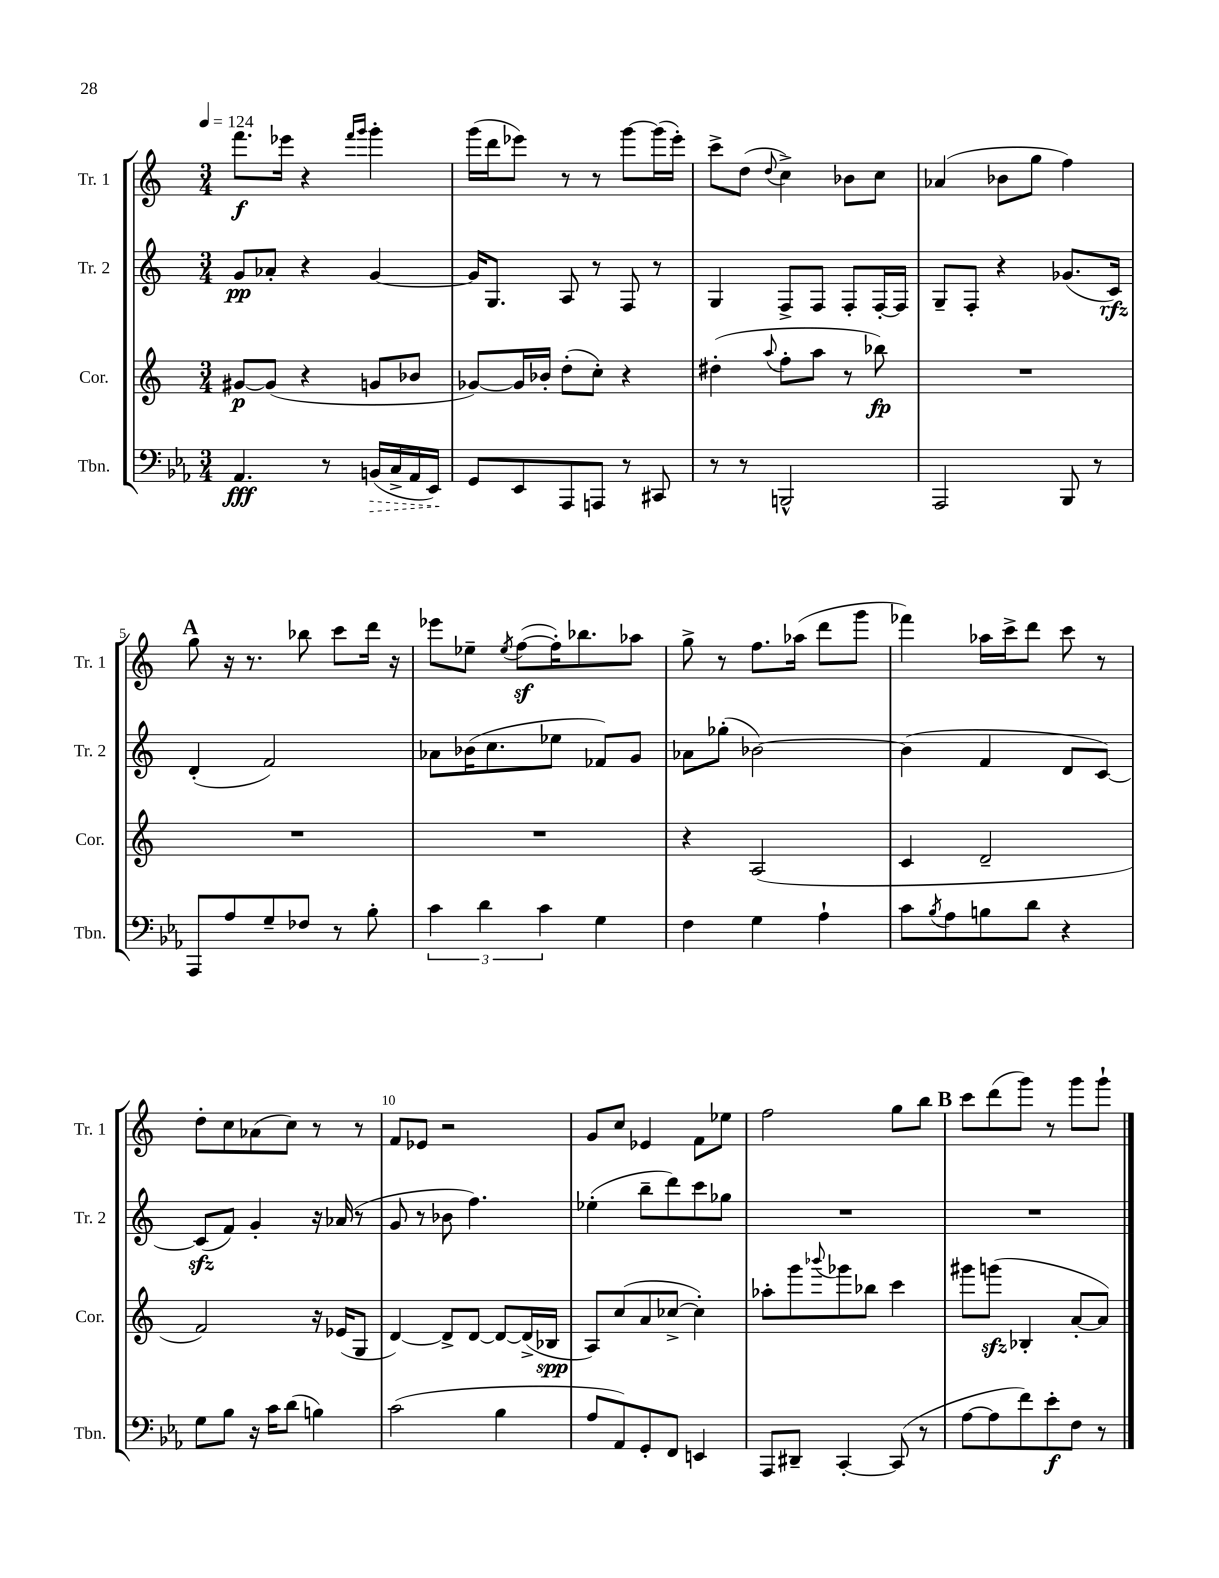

**kern	**dynam	**kern	**dynam	**kern	**dynam	**kern	**dynam
*part4	*part4	*part3	*part3	*part2	*part2	*part1	*part1
*staff4	*staff4	*staff3	*staff3	*staff2	*staff2	*staff1	*staff1
*I"Tbn.	*	*I"Cor.	*	*I"Tr. 2	*	*I"Tr. 1	*
*I'Tbn.	*	*I'Cor.	*	*I'Tr. 2	*	*I'Tr. 1	*
*clefF4	*	*clefG2	*	*clefG2	*	*clefG2	*
*k[b-e-a-]	*	*k[]	*	*k[]	*	*k[]	*
*M3/4	*	*M3/4	*	*M3/4	*	*M3/4	*
*MM124	*	*MM124	*	*MM124	*	*MM124	*
=1	=1	=1	=1	=1	=1	=1	=1
4.AA-/	fff	[8g#X/L	p	8g/L	pp	8.fff\L	f
.	.	(8g#/J]	.	8a-X'/J	.	.	.
.	.	.	.	.	.	16eee-X\Jk	.
.	.	4r	.	4r	.	4r	.
8r	.	.	.	.	.	.	.
.	.	.	.	.	.	16qqfff/LL	.
.	.	.	.	.	.	16qqggg/JJ	.
!	!LO:HP:b	!	!	!	!	!	!
(16BBn/LL	>	8gn/L	.	[4g/	.	4ggg'\	.
16C^/	.	.	.	.	.	.	.
16AA-/	.	8b-X/J	.	.	.	.	.
16EE-/JJ)	.	.	.	.	.	.	.
.	]	.	.	.	.	.	.
=2	=2	=2	=2	=2	=2	=2	=2
8GG/L	.	[8g-X/L)	.	16g/KL]	.	(16ggg\LL	.
.	.	.	.	8.G/J	.	16ddd\J	.
8EE-/	.	16g-/L]	.	.	.	8eee-X\J)	.
.	.	16b-X'/JJ	.	.	.	.	.
8AAA-/	.	(8dd'\L	.	8A/	.	8r	.
8AAAn/J	.	8cc'\J)	.	8r	.	8r	.
8r	.	4r	.	8F/	.	[8ggg\L	.
8CC#X/	.	.	.	8r	.	(16ggg\L]	.
.	.	.	.	.	.	16eee-'\JJ)	.
=3	=3	=3	=3	=3	=3	=3	=3
8r	.	(4dd#X'\	.	4G/	.	8ccc^\L	.
8r	.	.	.	.	.	(8dd\J	.
.	.	8qqaa/	.	.	.	8qqdd/	.
2BBBn^^/	.	8ff'\L	.	8F^/L	.	4cc^\)	.
.	.	8aa\J	.	8F/J	.	.	.
.	.	8r	.	8F'/L	.	8b-X\L	.
.	.	8bb-X\)	fp	[16F'/L	.	8cc\J	.
.	.	.	.	16F/JJ]	.	.	.
=4	=4	=4	=4	=4	=4	=4	=4
2AAA-/	.	2.r	.	8G~/L	.	(4a-X/	.
.	.	.	.	8F'/J	.	.	.
.	.	.	.	4r	.	8b-X\L	.
.	.	.	.	.	.	8gg\J	.
8BBB-/	.	.	.	(8.g-X/L	.	4ff\)	.
8r	.	.	.	.	.	.	.
.	.	.	.	16c/Jk)	rfz	.	.
!!LO:LB:g=z
!!LO:REH:place=s1:t=A
=5	=5	=5	=5	=5	=5	=5	=5
8AAA-/L	.	2.r	.	(4d'/	.	8gg\	.
8A-/	.	.	.	.	.	16r	.
.	.	.	.	.	.	8.r	.
8G~/	.	.	.	2f/)	.	.	.
8F-X/J	.	.	.	.	.	8bb-X\	.
8r	.	.	.	.	.	8ccc\L	.
8B-'\	.	.	.	.	.	16ddd\Jk	.
.	.	.	.	.	.	16r	.
=6	=6	=6	=6	=6	=6	=6	=6
6c\	.	2.r	.	8a-X\L	.	8eee-X\L	.
.	.	.	.	(16b-X\K	.	8ee-X~\J	.
6d\	.	.	.	.	.	.	.
.	.	.	.	8.cc\	.	.	.
.	.	.	.	.	.	8qee-/	.
.	.	.	.	.	.	([8ffz\L	.
6c\	.	.	.	.	.	.	.
.	.	.	.	8ee-X\J	.	16ff'\K])	.
.	.	.	.	.	.	8.bb-X\	.
4G\	.	.	.	8f-X/L)	.	.	.
.	.	.	.	8g/J	.	8aa-X\J	.
=7	=7	=7	=7	=7	=7	=7	=7
4F\	.	4r	.	8a-X\L	.	8gg^\	.
.	.	.	.	(8gg-X'\J	.	8r	.
4G\	.	(2A/	.	[2b-X\)	.	8.ff\L	.
.	.	.	.	.	.	(16aa-X\Jk	.
4A-`\	.	.	.	.	.	8ddd\L	.
.	.	.	.	.	.	8ggg\J	.
=8	=8	=8	=8	=8	=8	=8	=8
8c\L	.	4c/	.	(4b-\]	.	4fff-X\)	.
8qB-/	.	.	.	.	.	.	.
8A-\	.	.	.	.	.	.	.
8Bn\	.	2d~/	.	4f/	.	16aa-X\LL	.
.	.	.	.	.	.	16ccc^\J	.
8d\J	.	.	.	.	.	8ddd\J	.
4r	.	.	.	8d/L	.	8ccc\	.
.	.	.	.	[8c/J)	.	8r	.
!!LO:LB:g=z
=9	=9	=9	=9	=9	=9	=9	=9
8G\L	.	2f/)	.	(8czz/L]	.	8dd'\L	.
8B-\J	.	.	.	8f/J)	.	8cc\	.
16r	.	.	.	4g'/	.	(8a-X\	.
16c\KL	.	.	.	.	.	.	.
(8d\J	.	.	.	.	.	8cc\J)	.
4Bn\)	.	16r	.	16r	.	8r	.
.	.	(16e-X/KL	.	(16a-X/	.	.	.
.	.	8G/J	.	8r	.	8r	.
=10	=10	=10	=10	=10	=10	=10	=10
(2c\	.	[4d/)	.	8g/	.	8f/L	.
.	.	.	.	8r	.	8e-X/J	.
.	.	8d^/L]	.	8b-X\	.	2r	.
.	.	[8d/J	.	4.ff\)	.	.	.
4B-\	.	8d/L_	.	.	.	.	.
.	.	(16d^/L]	.	.	.	.	.
.	.	16B-X/JJ	spp	.	.	.	.
=11	=11	=11	=11	=11	=11	=11	=11
8A-/L	.	8A/L)	.	(4ee-X'\	.	8g/L	.
8AA-/)	.	(8cc/	.	.	.	8cc/J	.
8GG'/	.	8a/	.	8bb~\L	.	4e-X/	.
8FF/J	.	[8cc-X^/J	.	8ddd\)	.	.	.
4EEn/	.	4cc-'\])	.	8ccc\	.	8f\L	.
.	.	.	.	8gg-X\J	.	8ee-X\J	.
=12	=12	=12	=12	=12	=12	=12	=12
8AAA-/L	.	8aa-X'\L	.	2.r	.	2ff\	.
8DD#X~/J	.	8ggg\	.	.	.	.	.
.	.	8qqbbb-X/	.	.	.	.	.
[4CC'/	.	8ggg-X\	.	.	.	.	.
.	.	8bb-X\J	.	.	.	.	.
(8CC/]	.	4ccc\	.	.	.	8gg\L	.
8r	.	.	.	.	.	8bb\J	.
!!LO:REH:place=s1:t=B
=13	=13	=13	=13	=13	=13	=13	=13
[8A-\L	.	8ggg#X\L	.	2.r	.	8ccc\L	.
8A-\]	.	(8gggnzz\J	.	.	.	(8ddd\	.
8f\)	.	4B-X'/	.	.	.	8ggg\J)	.
8e-'\	f	.	.	.	.	8r	.
8F\J	.	[8a'/L	.	.	.	8ggg\L	.
8r	.	8a/J])	.	.	.	8ggg`\J	.
==	==	==	==	==	==	==	==
*-	*-	*-	*-	*-	*-	*-	*-
